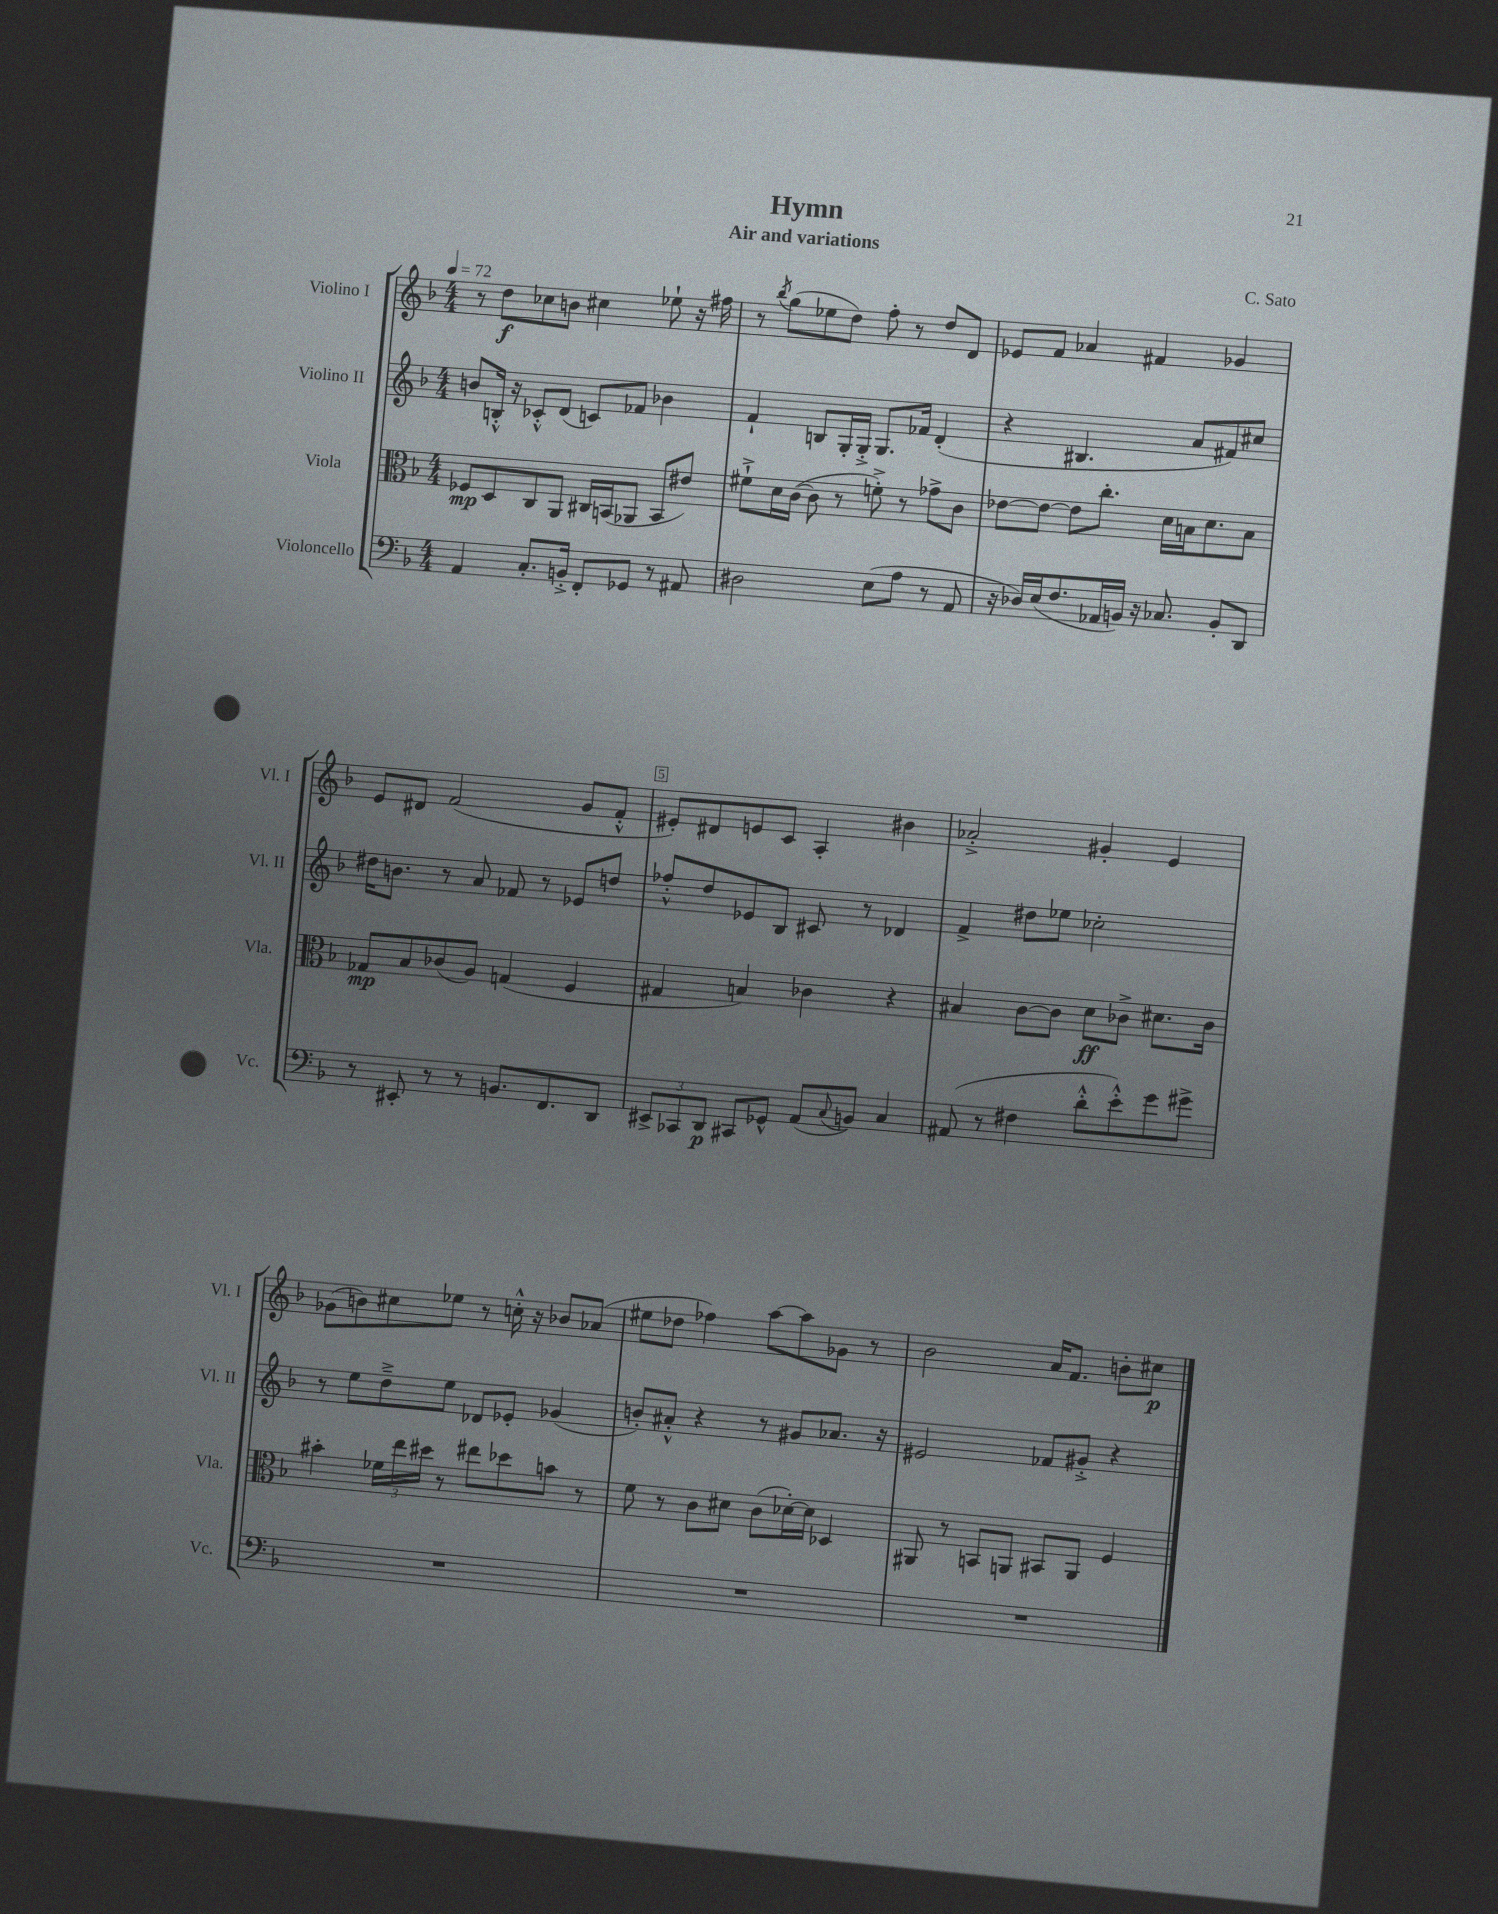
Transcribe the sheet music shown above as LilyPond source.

\header { title = "Hymn" composer = "C. Sato" subtitle = "Air and variations" }
<<
\new StaffGroup <<
\new Staff = "s0" \with { instrumentName = "Violino I" shortInstrumentName = "Vl. I" } {
    \clef treble \key f \major \numericTimeSignature \time 4/4 \tempo 4 = 72
    r8 d''8\f ces''8 b'8 cis''4 ees''8-! r16 fis''16 |
    r8 \acciaccatura { bes''8 } g''8( ees''8 d''8) f''8-. r8 d''8 d'8 |
    ees'8 f'8 aes'4 fis'4 ges'4 |
    e'8 dis'8 f'2( g'8 f'8-.-^ |
    eis'8-.) dis'8 e'8 c'8 a4-. bis'4 |
    aes'2-.-> gis'4-. e'4 |
    ges'8( b'8) cis''8 ees''8 r8 c''16-.-^ r16 bes'8 aes'8( |
    eis''8 des''8 fes''4) a''8~ a''8 ges'8 r8 |
    bes'2 a'16 f'8. b'8-. cis''8\p \bar "|." |
}
\new Staff = "s1" \with { instrumentName = "Violino II" shortInstrumentName = "Vl. II" } {
    \clef treble \key f \major \numericTimeSignature \time 4/4
    b'8 b16-.-^ r16 ces'8-.-^ d'8( c'8) fes'8 bes'4 |
    f'4-! b8 g16-. g16-.-> g8. fes'16 d'4-.( |
    r4 bis4. a'8 fis'8) cis''8 |
    dis''16 b'8. r8 a'8 fes'8 r8 ees'8 d''8 |
    fes''8-.-^ d''8 ees'8 bes8 cis'8 r8 des'4 |
    f'4-> dis''8 ees''8 ces''2-. |
    r8 e''8 d''8---> e''8 des'8 ees'8-. ges'4( |
    b'8-.) ais'8-.-^ r4 r8 gis'8 aes'8. r16 |
    eis'2 fes'8 gis'8-.-> r4 \bar "|." |
}
\new Staff = "s2" \with { instrumentName = "Viola" shortInstrumentName = "Vla." } {
    \clef alto \key f \major \numericTimeSignature \time 4/4
    fes8\mp d8 c8 a,8 cis16 b,16( aes,8 b,8 eis'8) |
    fis'8-!-> d'16 c'16~( c'8 r8 f'8-.->) r8 ges'8-> c'8 |
    ees'8~ ees'8~ ees'8 c''8.-. d'16 b16 d'8. b8 |
    ges8\mp bes8 ces'8( a8) g4( f4 |
    gis4 b4) ces'4 r4 |
    bis4 c'8~ c'8 d'8\ff ces'8-> dis'8. ces'16 |
    bis'4-. \tuplet 3/2 { fes'16 e''16 dis''16 } r8 eis''8 des''8 b'8 r8 |
    f'8 r8 c'8 dis'8 c'8( des'16~-.) des'16 des4 |
    ais,8 r8 b,8 a,8 bis,8 a,8 f4 \bar "|." |
}
\new Staff = "s3" \with { instrumentName = "Violoncello" shortInstrumentName = "Vc." } {
    \clef bass \key f \major \numericTimeSignature \time 4/4
    a,4 c8.-. b,16-.-> f,8-. ges,8 r8 ais,8 |
    dis2 e8( a8 r8 a,8 |
    r16 des16) e16( f8. aes,16 b,16) r16 ces8. b,8-. d,8 |
    r8 eis,8-. r8 r8 b,8. f,8. d,8 |
    \tuplet 3/2 { eis,8-> ces,8 d,8\p } cis,8 ges,8-^ a,8( \appoggiatura { c8 } b,8) c4 |
    ais,8( r8 fis4 d'8-.-^ e'8-.-^) g'8 gis'8-> |
    R1 |
    R1 |
    R1 \bar "|." |
}
>>
>>
\layout { \context { \Score \override BarNumber.break-visibility = ##(#f #t #t) barNumberVisibility = #(every-nth-bar-number-visible 5) \override BarNumber.stencil = #(make-stencil-boxer 0.1 0.3 ly:text-interface::print) } }
